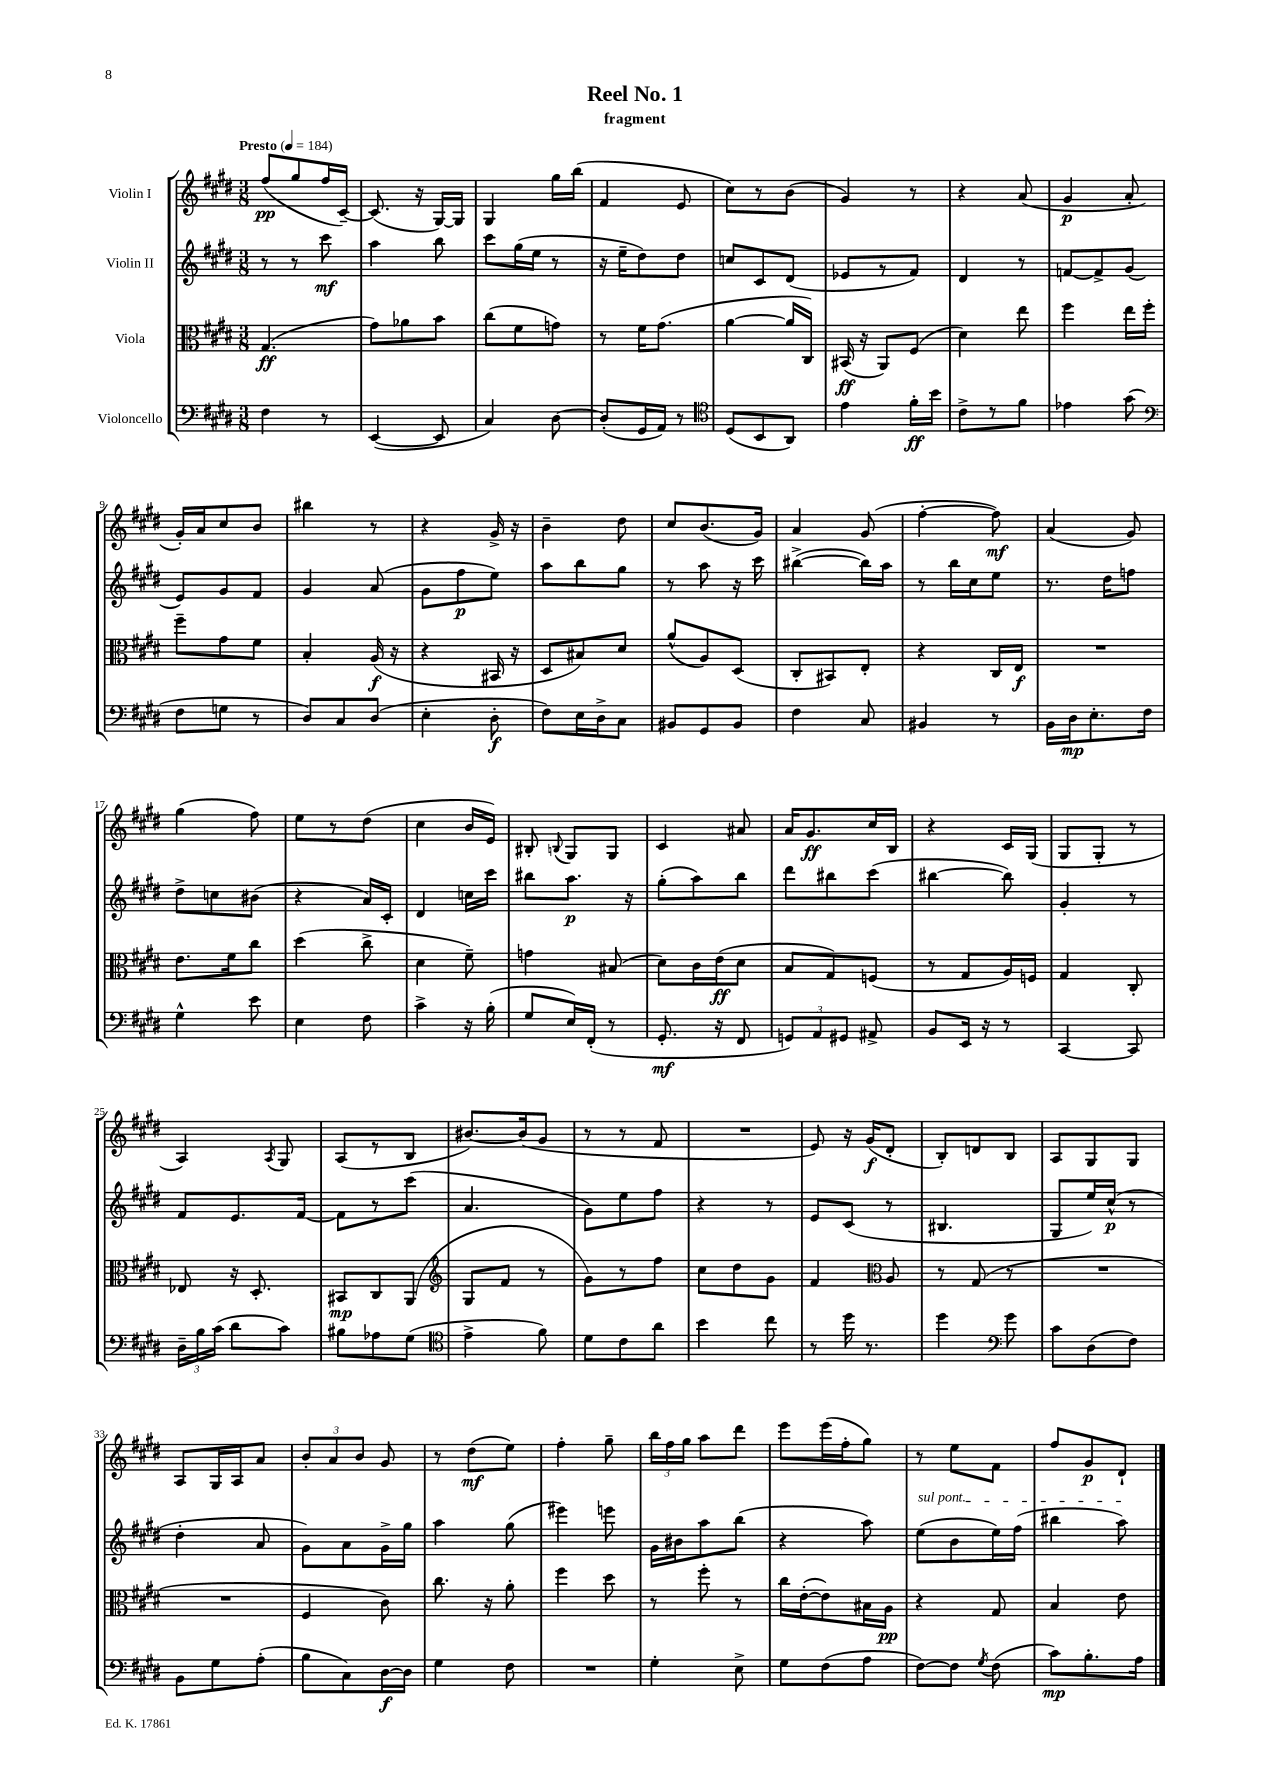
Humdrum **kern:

**kern	**dynam	**kern	**dynam	**kern	**dynam	**kern	**dynam
*part4	*part4	*part3	*part3	*part2	*part2	*part1	*part1
*staff4	*staff4	*staff3	*staff3	*staff2	*staff2	*staff1	*staff1
*I"Violoncello	*	*I"Viola	*	*I"Violin II	*	*I"Violin I	*
*clefF4	*	*clefC3	*	*clefG2	*	*clefG2	*
*k[f#c#g#d#]	*	*k[f#c#g#d#]	*	*k[f#c#g#d#]	*	*k[f#c#g#d#]	*
*M3/8	*	*M3/8	*	*M3/8	*	*M3/8	*
*MM184	*	*MM184	*	*MM184	*	*MM184	*
=1	=1	=1	=1	=1	=1	=1	=1
!	!	!	!	!	!	!LO:TX:a:B:t=Presto	!
4F#\	.	(4.G#/	ff	8r	.	(8ff#/L	pp
.	.	.	.	8r	.	8gg#/	.
8r	.	.	.	8ccc#\	mf	16ff#/L	.
.	.	.	.	.	.	[16c#~/JJ)	.
=2	=2	=2	=2	=2	=2	=2	=2
([4EE/	.	8g#\L)	.	4aa\	.	(8.c#/]	.
.	.	8a-X\	.	.	.	.	.
.	.	.	.	.	.	16r	.
8EE/]	.	8b\J	.	8bb\	.	[16G#/LL)	.
.	.	.	.	.	.	16G#/JJ]	.
=3	=3	=3	=3	=3	=3	=3	=3
4C#/)	.	(8cc#\L	.	8ccc#\L	.	4G#/	.
.	.	8f#\	.	(16gg#\L	.	.	.
.	.	.	.	16ee\JJ	.	.	.
[8D#\	.	8gn\J)	.	8r	.	16gg#\LL	.
.	.	.	.	.	.	(16bb\JJ	.
=4	=4	=4	=4	=4	=4	=4	=4
(8D#'/L]	.	8r	.	16r	.	4f#/	.
.	.	.	.	16ee~\KL	.	.	.
16GG#/L	.	16f#\KL	.	8dd#\)	.	.	.
16AA/JJ)	.	(8.g#\J	.	.	.	.	.
8r	.	.	.	8dd#\J	.	8e/	.
=5	=5	=5	=5	=5	=5	=5	=5
*clefC4	*	*	*	*	*	*	*
(8D#/L	.	[4a\	.	8ccn/L	.	8cc#\L)	.
8BB/	.	.	.	8c#/	.	8r	.
8AA/J)	.	16a/LL]	.	(8d#/J	.	(8b\J	.
.	.	16C#/JJ)	.	.	.	.	.
=6	=6	=6	=6	=6	=6	=6	=6
4e\	.	(16BB#X/	ff	8e-X/L	.	4g#/)	.
.	.	16r	.	.	.	.	.
.	.	8AA/L)	.	8r	.	.	.
16f#'\LL	ff	(8F#/J	.	8f#/J)	.	8r	.
16b\JJ	.	.	.	.	.	.	.
=7	=7	=7	=7	=7	=7	=7	=7
8c#^\L	.	4d#\)	.	4d#/	.	4r	.
8r	.	.	.	.	.	.	.
8f#\J	.	8ee\	.	8r	.	(8a/	.
=8	=8	=8	=8	=8	=8	=8	=8
4e-X\	.	4ff#\	.	[8fn/L	.	4g#/	p
.	.	.	.	8f^/]	.	.	.
(8g#\	.	16ee\LL	.	(8g#/J	.	8a'/	.
.	.	16ff#'\JJ	.	.	.	.	.
!!LO:LB:g=z
=9	=9	=9	=9	=9	=9	=9	=9
*clefF4	*	*	*	*	*	*	*
8F#\L	.	8ff#~\L	.	8e/L)	.	16g#'/LL)	.
.	.	.	.	.	.	16a/J	.
8Gn\J	.	8g#\	.	8g#/	.	8cc#/	.
8r	.	8f#\J	.	8f#/J	.	8b/J	.
=10	=10	=10	=10	=10	=10	=10	=10
8D#/L)	.	4B'/	.	4g#/	.	4bb#X\	.
8C#/	.	.	.	.	.	.	.
(8D#/J	.	(16A/	f	(8a/	.	8r	.
.	.	16r	.	.	.	.	.
=11	=11	=11	=11	=11	=11	=11	=11
4E'\	.	4r	.	8g#\L	.	4r	.
.	.	.	.	8ff#\	p	.	.
8D#'\	f	16BB#X/	.	8ee\J)	.	16g#^/	.
.	.	16r	.	.	.	16r	.
=12	=12	=12	=12	=12	=12	=12	=12
8F#\L)	.	8D#/L	.	8aa\L	.	4b~\	.
16E\L	.	8B#X/)	.	8bb\	.	.	.
16D#^\J	.	.	.	.	.	.	.
8C#\J	.	8d#/J	.	8gg#\J	.	8dd#\	.
=13	=13	=13	=13	=13	=13	=13	=13
8BB#X/L	.	(8a^^/L	.	8r	.	8cc#/L	.
8GG#/	.	8A/)	.	8aa\	.	(8.b/	.
8BB#/J	.	(8D#/J	.	16r	.	.	.
.	.	.	.	16ccc#\	.	16g#/Jk)	.
=14	=14	=14	=14	=14	=14	=14	=14
4F#\	.	8C#'/L	.	([4bb#X^\	.	4a/	.
.	.	8BB#X/)	.	.	.	.	.
8C#/	.	8E'/J	.	16bb#\LL])	.	(8g#/	.
.	.	.	.	16aa\JJ	.	.	.
=15	=15	=15	=15	=15	=15	=15	=15
4BB#X/	.	4r	.	8r	.	[4ff#'\	.
.	.	.	.	16bb\LL	.	.	.
.	.	.	.	16cc#\J	.	.	.
8r	.	16C#/LL	.	8ee\J	.	8ff#\])	mf
.	.	16E/JJ	f	.	.	.	.
=16	=16	=16	=16	=16	=16	=16	=16
16BB\LL	.	4.r	.	8.r	.	(4a/	.
16D#\J	mp	.	.	.	.	.	.
8.E'\	.	.	.	.	.	.	.
.	.	.	.	16dd#\KL	.	.	.
.	.	.	.	8ffn\J	.	8g#/)	.
16F#\Jk	.	.	.	.	.	.	.
!!LO:LB:g=z
=17	=17	=17	=17	=17	=17	=17	=17
4G#^^\	.	8.e\L	.	8dd#^\L	.	(4gg#\	.
.	.	.	.	8ccn\	.	.	.
.	.	16f#\k	.	.	.	.	.
8e\	.	8cc#\J	.	(8b#X\J	.	8ff#\)	.
=18	=18	=18	=18	=18	=18	=18	=18
4E\	.	(4dd#\	.	4r	.	8ee\L	.
.	.	.	.	.	.	8r	.
8F#\	.	8cc#^\	.	16a/LL)	.	(8dd#\J	.
.	.	.	.	16c#'/JJ	.	.	.
=19	=19	=19	=19	=19	=19	=19	=19
4c#^\	.	4d#\	.	4d#/	.	4cc#\	.
16r	.	8f#~\)	.	16ccn\LL	.	16b/LL	.
(16B'\	.	.	.	16ccc#\JJ	.	16e/JJ)	.
=20	=20	=20	=20	=20	=20	=20	=20
8G#/L	.	4gn\	.	8bb#X\L	.	8B#X'/	.
.	.	.	.	.	.	8qqBn/	.
16E/L)	.	.	.	8.aa\J	p	8G#/L	.
(16FF#'/JJ	.	.	.	.	.	.	.
8r	.	(8B#X/	.	.	.	8G#/J	.
.	.	.	.	16r	.	.	.
=21	=21	=21	=21	=21	=21	=21	=21
8.GG#'/	mf	8d#\L)	.	(8gg#'\L	.	4c#/	.
.	.	16c#\L	.	8aa\)	.	.	.
16r	.	(16e\J	ff	.	.	.	.
8FF#/	.	8d#\J	.	8bb\J	.	8a#X/	.
=22	=22	=22	=22	=22	=22	=22	=22
12GGn/L)	.	8B/L	.	8ddd#\L	.	16a/KL	.
.	.	.	.	.	.	8.g#/	ff
12AA/	.	.	.	.	.	.	.
.	.	8G#/)	.	8bb#X\	.	.	.
12GG#X/J	.	.	.	.	.	.	.
8AA#X^/	.	(8Fn/J	.	(8ccc#\J	.	16cc#/L	.
.	.	.	.	.	.	16B/JJ	.
=23	=23	=23	=23	=23	=23	=23	=23
8BB/L	.	8r	.	[4bb#X\	.	4r	.
16EE/Jk	.	8G#/L	.	.	.	.	.
16r	.	.	.	.	.	.	.
8r	.	16A/L)	.	8bb#\])	.	16c#/LL	.
.	.	16Fn/JJ	.	.	.	(16G#/JJ	.
=24	=24	=24	=24	=24	=24	=24	=24
[4CC#/	.	4G#/	.	4g#'/	.	8G#/L	.
.	.	.	.	.	.	8G#'/J	.
8CC#/]	.	8C#'/	.	8r	.	8r	.
!!LO:LB:g=z
=25	=25	=25	=25	=25	=25	=25	=25
24D#~\LL	.	8E-X/	.	8f#/L	.	4A/)	.
24B\	.	.	.	.	.	.	.
(24c#\JJ	.	.	.	.	.	.	.
8d#\L	.	16r	.	8.e/	.	.	.
.	.	8.D#'/	.	.	.	.	.
.	.	.	.	.	.	8qA/	.
8c#\J)	.	.	.	.	.	8G#/	.
.	.	.	.	[16f#/Jk	.	.	.
=26	=26	=26	=26	=26	=26	=26	=26
8B#X\L	.	8BB#X/L	mp	8f#\L]	.	(8A/L	.
8A-X\	.	8C#/	.	8r	.	8r	.
(8G#\J	.	(8AA/J	.	(8ccc#\J	.	8B/J	.
=27	=27	=27	=27	=27	=27	=27	=27
*clefC4	*	*clefG2	*	*	*	*	*
4e^\	.	8G#/L	.	4.a/	.	[8.b#X/L)	.
.	.	8f#/J	.	.	.	.	.
.	.	.	.	.	.	(16b#/k]	.
8f#\)	.	8r	.	.	.	8g#/J	.
=28	=28	=28	=28	=28	=28	=28	=28
8d#\L	.	8g#\L)	.	8g#\L)	.	8r	.
8c#\	.	8r	.	8ee\	.	8r	.
8a\J	.	8ff#\J	.	8ff#\J	.	8f#/	.
=29	=29	=29	=29	=29	=29	=29	=29
4b\	.	8cc#\L	.	4r	.	4.r	.
.	.	8dd#\	.	.	.	.	.
8cc#\	.	8g#\J	.	8r	.	.	.
=30	=30	=30	=30	=30	=30	=30	=30
8r	.	4f#/	.	8e/L	.	8e/)	.
16dd#\	.	.	.	(8c#/J	.	16r	.
8.r	.	.	.	.	.	(16g#/KL	f
*	*	*clefC3	*	*	*	*	*
.	.	8A/	.	8r	.	8d#'/J	.
=31	=31	=31	=31	=31	=31	=31	=31
4dd#\	.	8r	.	4.B#X/	.	8B'/L)	.
.	.	(8G#/	.	.	.	8dn/	.
*clefF4	*	*	*	*	*	*	*
8g#\	.	8r	.	.	.	8B/J	.
=32	=32	=32	=32	=32	=32	=32	=32
8c#\L	.	4.r	.	8G#/L	.	8A/L	.
(8D#\	.	.	.	16ee/L)	.	8G#/	.
.	.	.	.	(16cc#^^/JJ	p	.	.
8F#\J)	.	.	.	8r	.	8G#/J	.
!!LO:LB:g=z
=33	=33	=33	=33	=33	=33	=33	=33
8BB\L	.	4.r	.	4dd#'\	.	8A/L	.
8G#\	.	.	.	.	.	16G#/L	.
.	.	.	.	.	.	16A/J	.
(8A'\J	.	.	.	8a/	.	8a/J	.
=34	=34	=34	=34	=34	=34	=34	=34
8B\L	.	4F#/	.	8g#\L)	.	12b'/L	.
.	.	.	.	.	.	12a/	.
8C#\)	.	.	.	8a\	.	.	.
.	.	.	.	.	.	12b/J	.
[16D#\L	f	8c#\)	.	16g#^\L	.	8g#/	.
16D#\JJ]	.	.	.	16gg#\JJ	.	.	.
=35	=35	=35	=35	=35	=35	=35	=35
4G#\	.	8.cc#\	.	4aa\	.	8r	.
.	.	.	.	.	.	(8dd#\L	mf
.	.	16r	.	.	.	.	.
8F#\	.	8a'\	.	(8gg#\	.	8ee\J)	.
=36	=36	=36	=36	=36	=36	=36	=36
4.r	.	4ff#\	.	4eee#X\)	.	4ff#'\	.
.	.	8dd#\	.	8eeen\	.	8gg#~\	.
=37	=37	=37	=37	=37	=37	=37	=37
4G#'\	.	8r	.	16g#\LL	.	24bb\LL	.
.	.	.	.	.	.	24ff#\	.
.	.	.	.	16b#X\J	.	.	.
.	.	.	.	.	.	24gg#\JJ	.
.	.	8ff#'\	.	8aa\	.	8aa\L	.
8E^\	.	8r	.	(8bb\J	.	8ddd#\J	.
=38	=38	=38	=38	=38	=38	=38	=38
8G#\L	.	16cc#\LL	.	4r	.	8eee\L	.
.	.	([16e'\J	.	.	.	.	.
(8F#\	.	8e\])	.	.	.	(16eee\L	.
.	.	.	.	.	.	16ff#'\J	.
8A\J	.	16B#X\L	.	8aa\)	.	8gg#\J)	.
.	.	16A\JJ	pp	.	.	.	.
=39	=39	=39	=39	=39	=39	=39	=39
!	!	!	!	!LO:TX:a:i:t=sul pont.	!	!	!
[8F#\L)	.	4r	.	(8ee\L	.	8r	.
8F#\J]	.	.	.	8b\	.	8ee\L	.
8qG#/	.	.	.	.	.	.	.
(8F#\	.	8G#/	.	16ee\L)	.	8f#\J	.
.	.	.	.	(16ff#\JJ	.	.	.
=40	=40	=40	=40	=40	=40	=40	=40
8c#\L)	mp	4B/	.	4bb#X\	.	8ff#/L	.
8.B'\	.	.	.	.	.	8g#/	p
.	.	8e\	.	8aa\)	.	8d#`/J	.
16A\Jk	.	.	.	.	.	.	.
==	==	==	==	==	==	==	==
*-	*-	*-	*-	*-	*-	*-	*-
